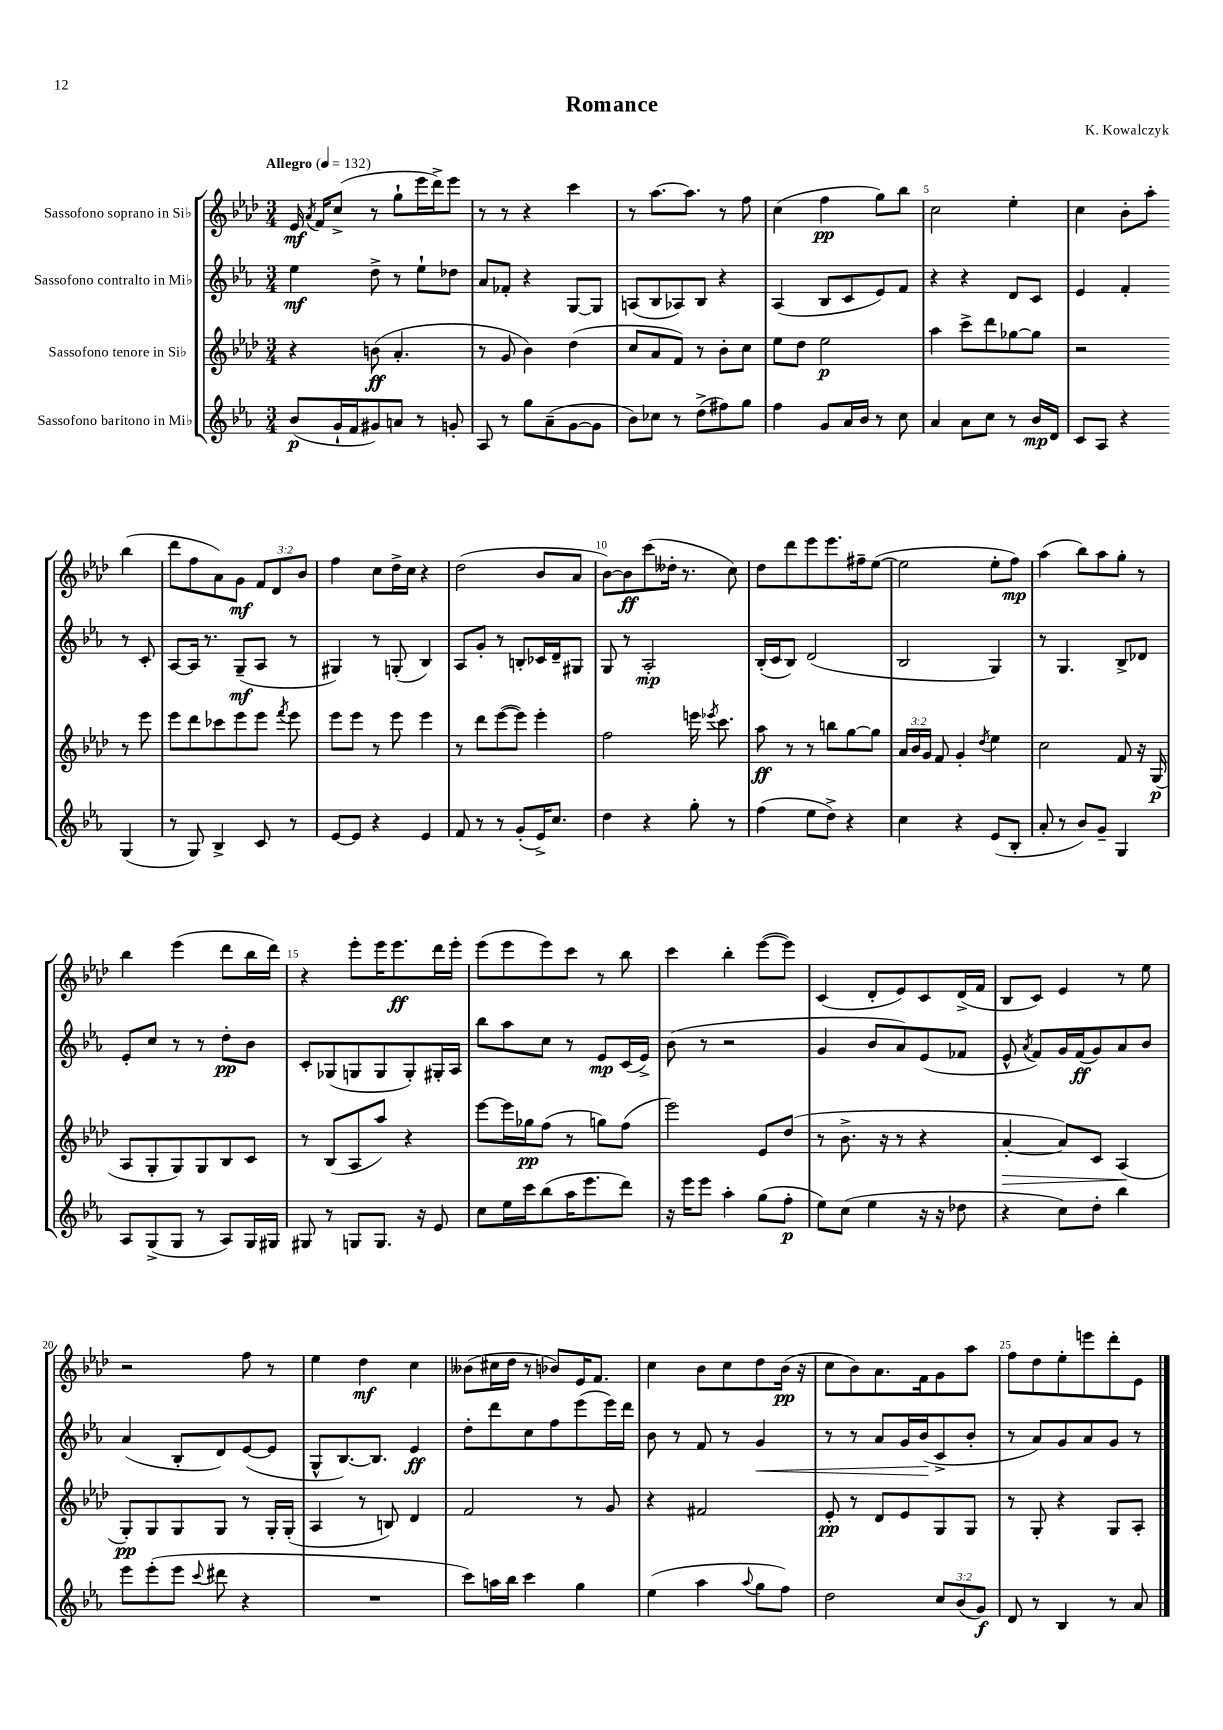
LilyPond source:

\header { title = "Romance" composer = "K. Kowalczyk" }
<<
\new StaffGroup <<
\new Staff = "s0" \with { instrumentName = "Sassofono soprano in Sib" } {
    \clef treble \key aes \major \numericTimeSignature \time 3/4 \override Staff.TupletNumber.text = #tuplet-number::calc-fraction-text \tempo "Allegro" 4 = 132
    \autoBeamOff ees'16\mf \acciaccatura { aes'8 } f'16[ c''8]->( r8 g''8[-! ees'''16 des'''16->) ees'''8] |
    r8 r8 r4 c'''4 |
    r8 aes''8.[~ aes''8.] r8 f''8 |
    c''4( f''4\pp g''8[) bes''8] |
    c''2 ees''4-. |
    c''4 bes'8[-. aes''8]-. bes''4( |
    des'''8[ f''8 aes'8) g'8]\mf \tuplet 3/2 { f'8[ des'8 bes'8] } |
    f''4 c''8[ des''16-> c''16] r4 |
    des''2( bes'8[ aes'8] |
    bes'8[~) bes'8\ff c'''8( deses''16]-. r8. c''8) |
    des''8[ des'''8 ees'''8 ees'''8. fis''16-- ees''8]~( |
    ees''2 ees''8[-. f''8]\mp) |
    aes''4( bes''8[) aes''8 g''8]-. r8 |
    bes''4 ees'''4( des'''8[ bes''16 des'''16]) |
    r4 ees'''8[-. ees'''16 ees'''8.\ff des'''16 ees'''16]-. |
    ees'''8[( ees'''8 ees'''8) c'''8] r8 bes''8 |
    c'''4 bes''4-. ees'''8[~( ees'''8]) |
    c'4( des'8[-. ees'8) c'8 des'16->( f'16] |
    bes8[ c'8]) ees'4 r8 ees''8 |
    r2 f''8 r8 |
    ees''4 des''4\mf c''4 |
    beses'8[( cis''16 des''16] r8 bes'8[) ees'16 f'8.] |
    c''4 bes'8[ c''8 des''8 bes'16]\pp( r16 |
    c''8[ bes'8) aes'8. f'16 g'8 aes''8] |
    f''8[ des''8 ees''8-. e'''8 des'''8-. ees'8] \bar "|." |
}
\new Staff = "s1" \with { instrumentName = "Sassofono contralto in Mib" } {
    \clef treble \key ees \major \numericTimeSignature \time 3/4
    \autoBeamOff ees''4\mf d''8-> r8 ees''8[-! des''8] |
    aes'8[ fes'8]-. r4 g8[~ g8] |
    a8[( bes8 aes8) bes8] r4 |
    aes4( bes8[ c'8 ees'8) f'8] |
    r4 r4 d'8[ c'8] |
    ees'4 f'4-. r8 c'8-. |
    aes8[~ aes16] r8. g8[--\mf( aes8] r8 |
    gis4) r8 g8-.( bes4) |
    aes8[ g'8]-. r8 b8[-. ces'16 d'16-- gis8] |
    g8 r8 aes2-.\mp |
    bes16[-.( c'16 bes8]) d'2( |
    bes2 g4) |
    r8 g4. bes8[-> des'8] |
    ees'8[-. c''8] r8 r8 d''8[-.\pp bes'8] |
    c'8[-. ges8( g8 g8 g8-.) gis16-. aes16] |
    bes''8[ aes''8 c''8] r8 ees'8[\mp c'16( ees'16]->) |
    bes'8( r8 r2 |
    g'4 bes'8[ aes'8) ees'8( fes'8] |
    ees'8-^ \acciaccatura { aes'8 } f'8[) g'16 f'16\ff( g'8) aes'8 bes'8] |
    aes'4( bes8[-. d'8) ees'8~( ees'8] |
    g8[-^ bes8.~) bes8.] ees'4\ff |
    d''8[-. d'''8 c''8 f''8 ees'''8( ees'''16) d'''16] |
    bes'8 r8 f'8 r8 g'4\< |
    r8 r8 aes'8[ g'16 bes'16\!( c'8-> bes'8]-. |
    r8 aes'8[) g'8 aes'8 g'8] r8 \bar "|." |
}
\new Staff = "s2" \with { instrumentName = "Sassofono tenore in Sib" } {
    \clef treble \key aes \major \numericTimeSignature \time 3/4 \override Staff.TupletNumber.text = #tuplet-number::calc-fraction-text
    \autoBeamOff r4 b'8\ff( aes'4.-. |
    r8 g'8 bes'4) des''4( |
    c''8[ aes'8 f'8]) r8 bes'8[-. c''8] |
    ees''8[ des''8] ees''2\p |
    aes''4 c'''8[-> des'''8 ges''8~ ges''8] |
    r2 r8 ees'''8 |
    ees'''8[ des'''8 ces'''8 ees'''8 ees'''8] \acciaccatura { f'''8 } ees'''8 |
    ees'''8[ ees'''8] r8 ees'''8 ees'''4 |
    r8 des'''8[ ees'''8~( ees'''8]) ees'''4-. |
    f''2 e'''16 \acciaccatura { ees'''8 } c'''8. |
    aes''8\ff r8 r8 b''8[ g''8~ g''8] |
    \tuplet 3/2 { aes'16[ bes'16 g'16] } f'8 g'4-. \acciaccatura { des''8 } ees''4 |
    c''2 f'8 r16 g16\p( |
    aes8[ g8-. g8) g8 bes8 c'8] |
    r8 bes8[( aes8 aes''8]) r4 |
    ees'''8[~ ees'''16 ges''16\pp f''8]( r8 g''8[) f''8]( |
    ees'''2) ees'8[ des''8]( |
    r8 bes'8.-> r16 r8 r4 |
    aes'4~-.\> aes'8[) c'8] aes4\!( |
    g8[-.\pp) g8 g8 g8] r8 g16[-. g16]-.( |
    aes4 r8 b8) des'4 |
    f'2 r8 g'8 |
    r4 fis'2 |
    ees'8-.\pp r8 des'8[ ees'8 g8 g8] |
    r8 g8-. r4 g8[ aes8]-. \bar "|." |
}
\new Staff = "s3" \with { instrumentName = "Sassofono baritono in Mib" } {
    \clef treble \key ees \major \numericTimeSignature \time 3/4 \override Staff.TupletNumber.text = #tuplet-number::calc-fraction-text
    \autoBeamOff bes'8[\p( g'16-! f'16 gis'8) a'8] r8 g'8-. |
    aes8 r8 g''8[ aes'8--( g'8~ g'8] |
    bes'8[) ces''8] r8 d''8[->( fis''8) g''8] |
    f''4 g'8[ aes'16 bes'16] r8 c''8 |
    aes'4 aes'8[ c''8] r8 bes'16[\mp d'16] |
    c'8[ aes8] r4 g4( |
    r8 g8) bes4-> c'8 r8 |
    ees'8[~ ees'8] r4 ees'4 |
    f'8 r8 r8 g'8[-.( ees'16->) c''8.] |
    d''4 r4 g''8-. r8 |
    f''4( ees''8[ d''8]->) r4 |
    c''4 r4 ees'8[( bes8]-. |
    aes'8-. r8 bes'8[) g'8]-- g4 |
    aes8[ g8->( g8] r8 aes8[) g16 gis16] |
    gis8 r8 g8[ g8.] r16 ees'8 |
    c''8[ ees''16 c'''16 bes''8( aes''16 ees'''8. d'''8]) |
    r16 ees'''16[ ees'''8] aes''4-. g''8[( f''8]-.\p |
    ees''8[) c''8]( ees''4 r16 r16 des''8 |
    r4 c''8[) d''8]-. bes''4 |
    ees'''8[ ees'''8-.( ees'''8] \appoggiatura { c'''8 } dis'''8 r4 |
    R2. |
    c'''8[) a''16 bes''16] c'''4 g''4 |
    ees''4( aes''4 \appoggiatura { aes''8 } g''8[ f''8]) |
    d''2 \tuplet 3/2 { c''8[ bes'8( g'8]\f) } |
    d'8 r8 bes4 r8 aes'8 \bar "|." |
}
>>
>>
\layout { \context { \Score \override BarNumber.break-visibility = ##(#f #t #t) barNumberVisibility = #(every-nth-bar-number-visible 5) } }
